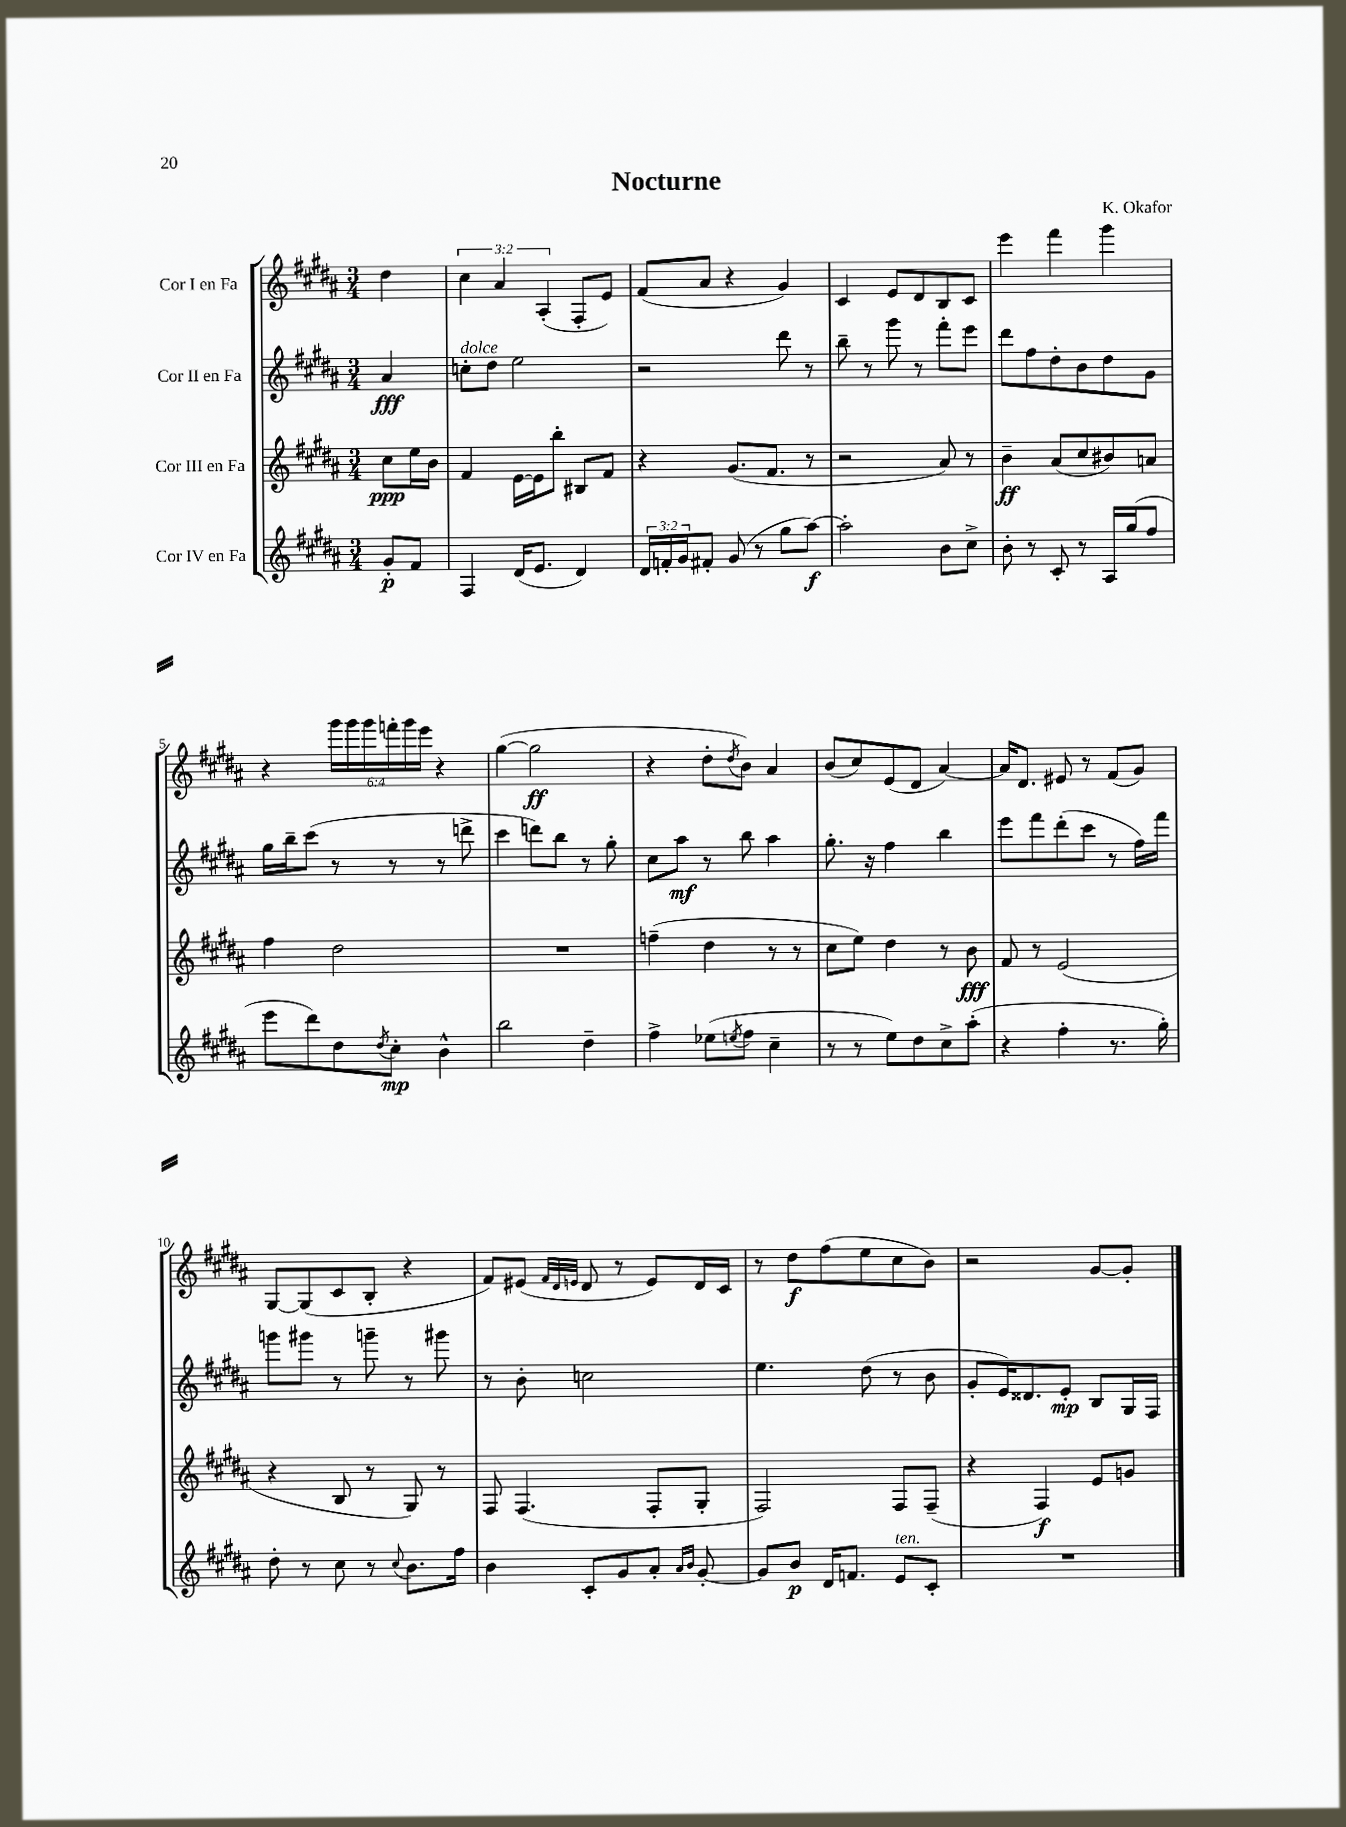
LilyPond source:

\header { title = "Nocturne" composer = "K. Okafor" }
<<
\new StaffGroup <<
\new Staff = "s0" \with { instrumentName = "Cor I en Fa" } {
    \clef treble \key b \major \numericTimeSignature \time 3/4 \override Staff.TupletNumber.text = #tuplet-number::calc-fraction-text \partial 4
    dis''4 |
    \tuplet 3/2 { cis''4 ais'4 ais4-.( } fis8-. e'8) |
    fis'8( ais'8 r4 gis'4) |
    cis'4 e'8 dis'8 b8 cis'8 |
    e'''4 fis'''4 gis'''4 |
    r4 \tuplet 6/4 { gis'''16 gis'''16 gis'''16 f'''16-. gis'''16 e'''16 } r4 |
    gis''4~( gis''2\ff |
    r4 dis''8-. \acciaccatura { dis''8 } b'8) ais'4 |
    b'8( cis''8) e'8( dis'8 ais'4~) |
    ais'16 dis'8. eis'8 r8 fis'8( gis'8) |
    gis8~ gis8( cis'8 b8-. r4 |
    fis'8) eis'8( \grace { fis'32 dis'32 e'32 } dis'8 r8 e'8) dis'16 cis'16 |
    r8 dis''8\f fis''8( e''8 cis''8 b'8) |
    r2 gis'8~ gis'8-. \bar "|." |
}
\new Staff = "s1" \with { instrumentName = "Cor II en Fa" } {
    \clef treble \key b \major \numericTimeSignature \time 3/4 \partial 4
    ais'4\fff |
    c''8-.^\markup { \italic "dolce" } dis''8 e''2 |
    r2 dis'''8 r8 |
    b''8-- r8 gis'''8 r8 fis'''8-. e'''8 |
    dis'''8 fis''8 dis''8-. b'8 dis''8 gis'8 |
    gis''16 b''16-- cis'''8( r8 r8 r8 d'''8-> |
    cis'''4 d'''8) b''8 r8 gis''8-. |
    cis''8 ais''8\mf r8 b''8 ais''4 |
    gis''8.-. r16 fis''4 b''4 |
    e'''8 fis'''8 dis'''8-.( cis'''8 r8 fis''16) fis'''16 |
    g'''8 gis'''8 r8 g'''8-- r8 gis'''8 |
    r8 b'8-. c''2 |
    e''4. dis''8( r8 b'8 |
    gis'8-. e'16) disis'8. e'8-.\mp b8 gis16 fis16 \bar "|." |
}
\new Staff = "s2" \with { instrumentName = "Cor III en Fa" } {
    \clef treble \key b \major \numericTimeSignature \time 3/4 \partial 4
    cis''8\ppp e''16 b'16 |
    fis'4 e'16~ e'16 b''8-. bis8 fis'8 |
    r4 gis'8.( fis'8. r8 |
    r2 ais'8) r8 |
    b'4--\ff ais'8( cis''8 bis'8) a'8 |
    fis''4 dis''2 |
    R2. |
    f''4--( dis''4 r8 r8 |
    cis''8 e''8) dis''4 r8 b'8\fff |
    fis'8 r8 e'2( |
    r4 b8 r8 gis8) r8 |
    fis8 fis4.( fis8-. gis8-. |
    fis2) fis8 fis8--( |
    r4 fis4\f) e'8 g'8 \bar "|." |
}
\new Staff = "s3" \with { instrumentName = "Cor IV en Fa" } {
    \clef treble \key b \major \numericTimeSignature \time 3/4 \override Staff.TupletNumber.text = #tuplet-number::calc-fraction-text \partial 4
    gis'8-.\p fis'8 |
    fis4 dis'16( e'8. dis'4) |
    \tuplet 3/2 { dis'16 f'16-. gis'16 } fis'8-. gis'8( r8 gis''8 ais''8~\f) |
    ais''2-. b'8 cis''8-> |
    b'8-. r8 cis'8-. r8 ais16 gis''16( fis''8 |
    e'''8 dis'''8) dis''8 \acciaccatura { dis''8 } cis''8-.\mp b'4-^ |
    b''2 dis''4-- |
    fis''4-> ees''8( \acciaccatura { e''8 } fis''8 cis''4-- |
    r8 r8 e''8) dis''8 cis''8-> ais''8-.( |
    r4 fis''4-. r8. gis''16-.) |
    dis''8-. r8 cis''8 r8 \appoggiatura { cis''8 } b'8. fis''16 |
    b'4 cis'8-. gis'8 ais'8-. \grace { ais'16 b'16 } gis'8~-. |
    gis'8 b'8\p dis'16 f'8. e'8^\markup { \italic "ten." } cis'8-. |
    R2. \bar "|." |
}
>>
>>
